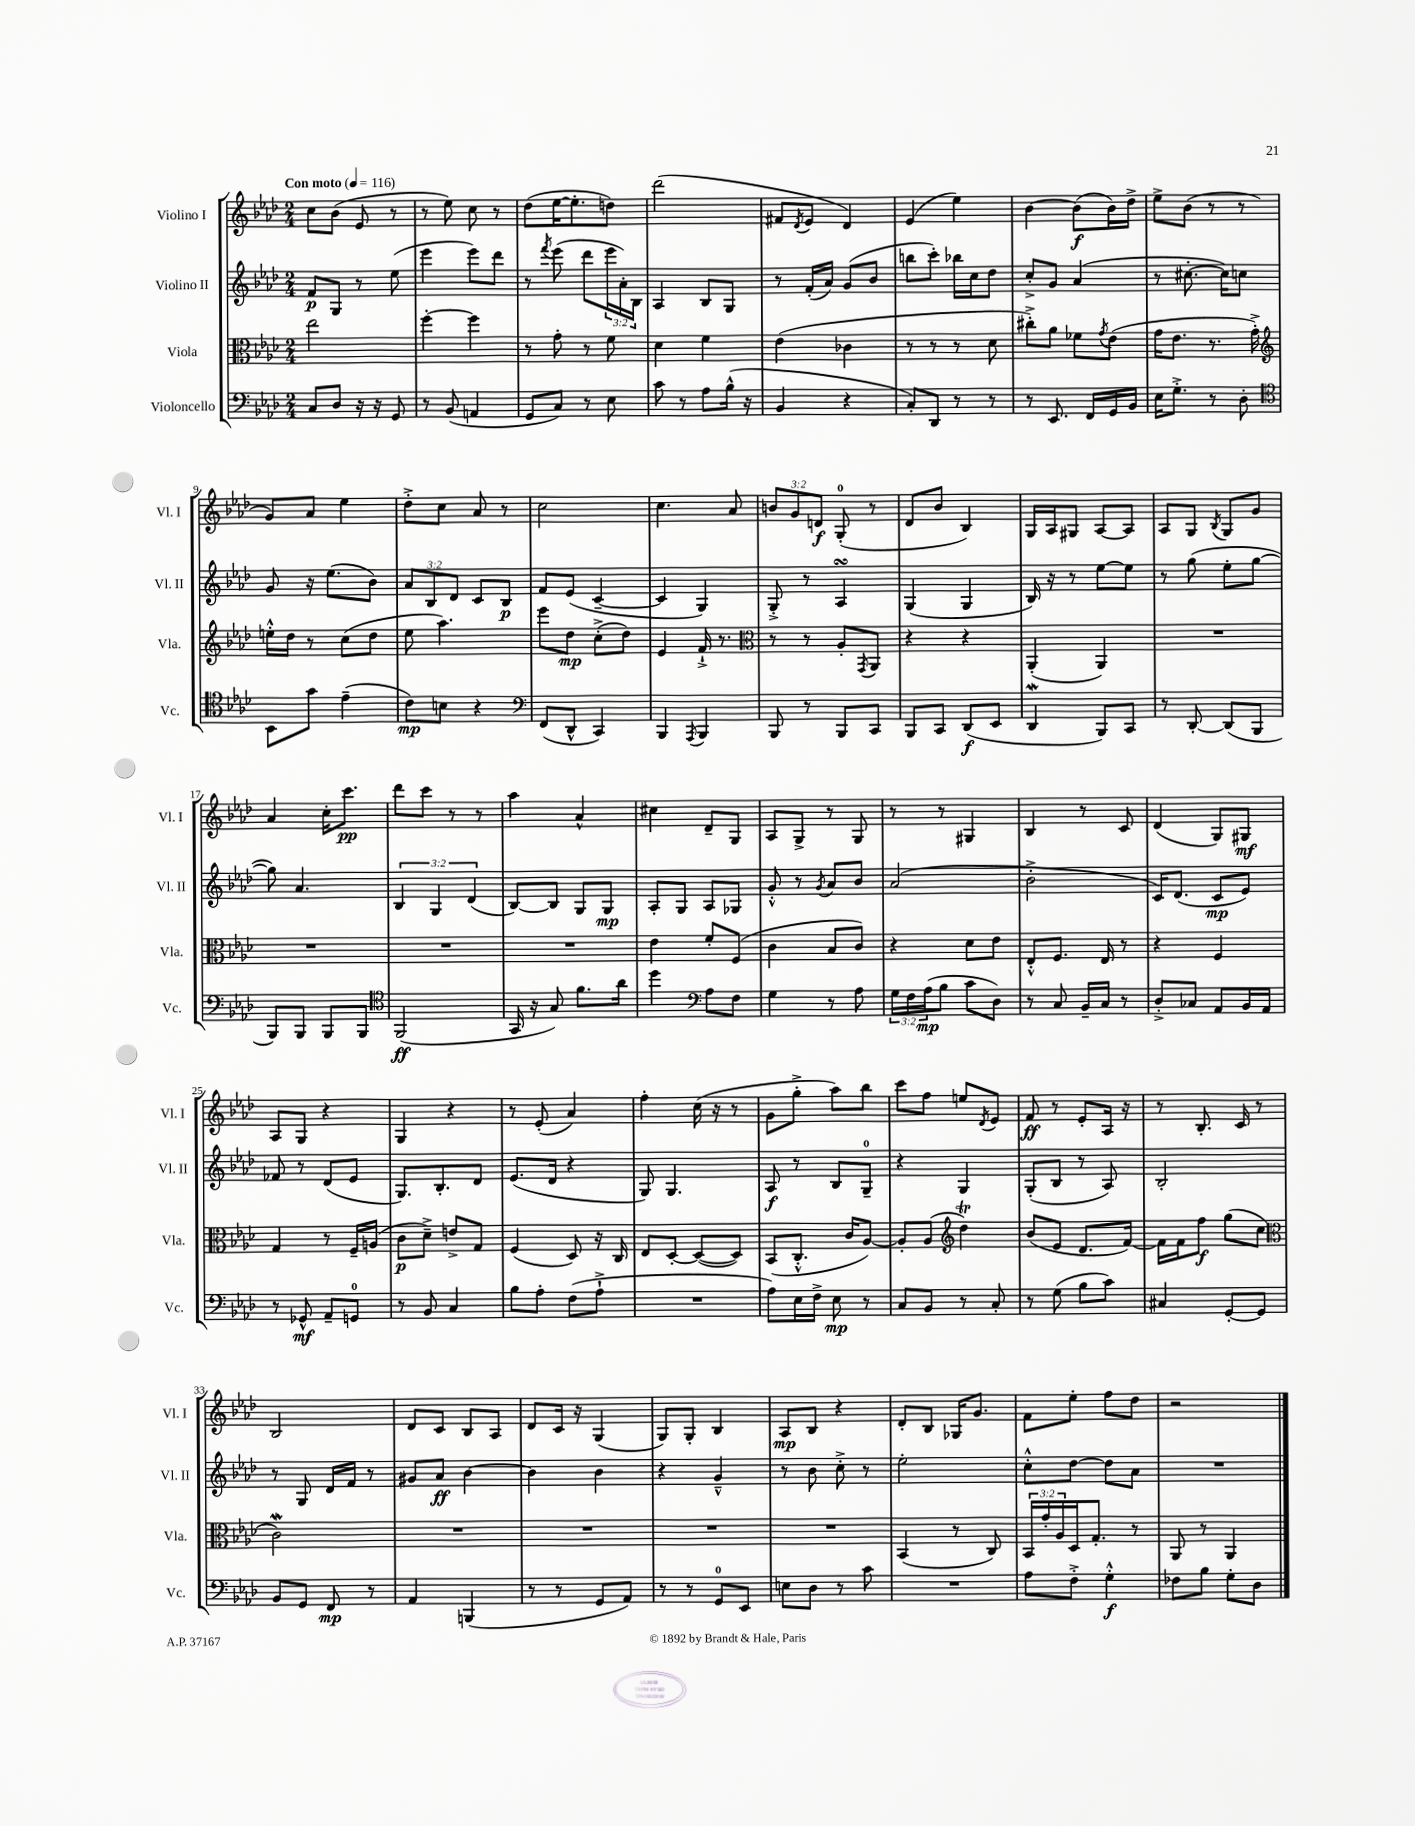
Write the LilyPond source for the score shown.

<<
\new StaffGroup <<
\new Staff = "s0" \with { instrumentName = "Violino I" shortInstrumentName = "Vl. I" } {
    \clef treble \key aes \major \numericTimeSignature \time 2/4 \override Staff.TupletNumber.text = #tuplet-number::calc-fraction-text \tempo "Con moto" 4 = 116
    c''8 bes'8( ees'8 r8 |
    r8 ees''8) c''8 r8 |
    des''8( ees''16~ ees''8.-. d''8) |
    des'''2( |
    fis'8 \acciaccatura { des'8 } ees'8 des'4) |
    ees'4( ees''4) |
    bes'4~ bes'8\f( bes'16) des''16-> |
    ees''8-> bes'8( r8 r8 |
    g'8) aes'8 ees''4 |
    des''8-.-> c''8 aes'8 r8 |
    c''2 |
    c''4. aes'8 |
    \tuplet 3/2 { b'8 g'8 d'8\f } g8-0-.( r8 |
    des'8 bes'8 bes4) |
    g16 aes16 gis8 aes8~ aes8 |
    aes8 g8 \acciaccatura { bes8 } g8 g'8 |
    aes'4 c''16-. c'''8.\pp |
    des'''8 c'''8 r8 r8 |
    aes''4 aes'4-^ |
    cis''4 des'8-- g8 |
    aes8 g8-> r8 g8 |
    r8 r8 gis4 |
    bes4 r8 c'8 |
    des'4( g8) gis8\mf |
    aes8 g8 r4 |
    g4 r4 |
    r8 ees'8-.( aes'4) |
    f''4-. c''16( r16 r8 |
    g'8 g''8-.-> aes''8) bes''8 |
    c'''8 f''8 e''8 \acciaccatura { des'8 } ees'8 |
    f'8\ff r8 ees'8-. aes16 r16 |
    r8 bes8.-. c'16 r8 |
    bes2 |
    des'8 c'8 bes8 aes8 |
    des'8 c'16 r16 g4( |
    g8) g8-. bes4 |
    aes8\mp bes8 r4 |
    des'8-. bes8 ges16 g'8. |
    f'8 ees''8-. f''8 des''8 |
    r2 \bar "|." |
}
\new Staff = "s1" \with { instrumentName = "Violino II" shortInstrumentName = "Vl. II" } {
    \clef treble \key aes \major \numericTimeSignature \time 2/4 \override Staff.TupletNumber.text = #tuplet-number::calc-fraction-text
    f'8\p g8 r8 ees''8( |
    ees'''4 ees'''8) des'''8 |
    r8 \acciaccatura { f'''8 } ees'''8( des'''8 \tuplet 3/2 { ees'''16 aes'16-.) bes16 } |
    aes4 bes8 g8 |
    r8 f'16-.( aes'16) g'8( bes'8 |
    b''8 c'''8-.) bes''16 c''16 des''8 |
    c''8-.-> g'8 aes'4( |
    r8 cis''8.~-. cis''16) c''8 |
    g'8 r16 ees''8.( bes'8) |
    \tuplet 3/2 { aes'8 bes8 des'8 } c'8 bes8\p |
    f'8 ees'8( c'4~-- |
    c'4 g4) |
    g8-.-> r8 aes4\turn |
    g4( g4 |
    bes16) r16 r8 ees''8~ ees''8 |
    r8 g''8( ees''8-. g''8~ |
    g''8) aes'4. |
    \tuplet 3/2 { bes4 g4 des'4( } |
    bes8~) bes8 g8 g8\mp |
    aes8-. g8 aes8 ges8 |
    g'8-.-^ r8 \acciaccatura { g'8 } aes'8 bes'8 |
    aes'2( |
    bes'2-.-> |
    c'16) des'8.( c'8\mp ees'8) |
    fes'8 r8 des'8( ees'8 |
    g8.) bes8.-. des'8 |
    ees'8.( des'16 r4 |
    g8) g4. |
    aes8\f r8 bes8 g8-0-- |
    r4 g4 |
    g8-.( bes8 r8 aes8) |
    bes2-. |
    r8 g8 des'16 f'16 r8 |
    gis'8 aes'8\ff bes'4~ |
    bes'4 bes'4 |
    r4 g'4---^ |
    r8 bes'8 c''8-.-> r8 |
    ees''2-. |
    c''8-.-^ des''8~ des''8 aes'8 |
    R2 \bar "|." |
}
\new Staff = "s2" \with { instrumentName = "Viola" shortInstrumentName = "Vla." } {
    \clef alto \key aes \major \numericTimeSignature \time 2/4 \override Staff.TupletNumber.text = #tuplet-number::calc-fraction-text
    ees''2 |
    f''4~-. f''4 |
    r8 g'8-. r8 f'8 |
    des'4 f'4 |
    ees'4( ces'4 |
    r8 r8 r8 des'8 |
    cis''8-.->) aes'8 fes'8 \acciaccatura { g'8 } ees'8( |
    g'16 ees'8. r8. g'16-.->) |
    \clef treble e''16-.-^ des''16 r8 c''8( des''8 |
    ees''8 aes''4.) |
    ees'''8 des''8\mp c''8-.->( des''8) |
    ees'4 f'16-!-> r8. |
    \clef alto r8 r8 aes8-. \acciaccatura { g,8 } aes,8 |
    r4 r4 |
    aes,4-.( aes,4) |
    R2 |
    R2 |
    R2 |
    R2 |
    ees'4 f'8-. f8( |
    c'4 bes8 c'8) |
    r4 des'8 ees'8 |
    ees8-.-^ f8. ees16 r8 |
    r4 f4 |
    g4 r8 f16-- a16( |
    c'8\p des'8--->) e'8-> g8 |
    f4( des8) r16 c16 |
    ees8 des8~-. des8~( des8) |
    bes,8( c8.-.-^ c'16 aes8~) |
    aes8-. aes8( \clef treble des''4\trill) |
    bes'8( ees'8 des'8. f'16~) |
    f'16 f'16 f''8\f g''8( c''8 |
    \clef alto c'2\mordent) |
    R2 |
    R2 |
    R2 |
    R2 |
    bes,4( r8 c8) |
    \tuplet 3/2 { bes,16 g'16-. aes16 } des16 g8.-. r8 |
    aes,8 r8 aes,4 \bar "|." |
}
\new Staff = "s3" \with { instrumentName = "Violoncello" shortInstrumentName = "Vc." } {
    \clef bass \key aes \major \numericTimeSignature \time 2/4 \override Staff.TupletNumber.text = #tuplet-number::calc-fraction-text
    c8 des8 r16 r16 g,8 |
    r8 bes,8( a,4 |
    g,8 c8) r8 ees8 |
    c'8 r8 aes8 bes16-^( r16 |
    bes,4 r4 |
    c8-.) des,8 r8 r8 |
    r8 ees,8. f,16 g,16 bes,16 |
    ees16 g8.-.-> r8 des8-. |
    \clef tenor bes,8 g'8 ees'4--( |
    c'8\mp) b8 r4 |
    \clef bass f,8( des,8-^ c,4) |
    bes,,4 \acciaccatura { aes,,8 } bes,,4 |
    bes,,8 r8 bes,,8 c,8 |
    bes,,8 c,8 des,8\f( ees,8 |
    des,4\mordent bes,,8) c,8 |
    r8 des,8~-. des,8( bes,,8 |
    bes,,8) bes,,8 bes,,8 bes,,8 |
    \clef tenor f,2\ff( |
    g,16 r16 g8) f'8. aes'16 |
    des''4 \clef bass aes8 f8 |
    g4 r8 aes8 |
    \tuplet 3/2 { g16 f16 aes16\mp( } bes8 c'8 des8) |
    r8 c8 bes,16-- c16 r8 |
    des8-.-> ces8 aes,8 bes,16 aes,16 |
    r8 ges,8-^\mf aes,8-- g,8-0 |
    r8 bes,8 c4 |
    bes8 aes8-. f8( aes8-!-> |
    R2 |
    aes8) ees16 f16-> ees8\mp r8 |
    c8 bes,8 r8 c8-. |
    r8 g8( bes8 c'8) |
    cis4 g,8~-. g,8 |
    bes,8 g,8 f,8\mp r8 |
    aes,4 b,,4( |
    r8 r8 g,8 aes,8) |
    r8 r8 g,8-0 ees,8 |
    e8 des8 r8 c'8 |
    R2 |
    aes8 f8-.-> g4-.-^\f |
    fes8 bes8 g8-. des8 \bar "|." |
}
>>
>>
